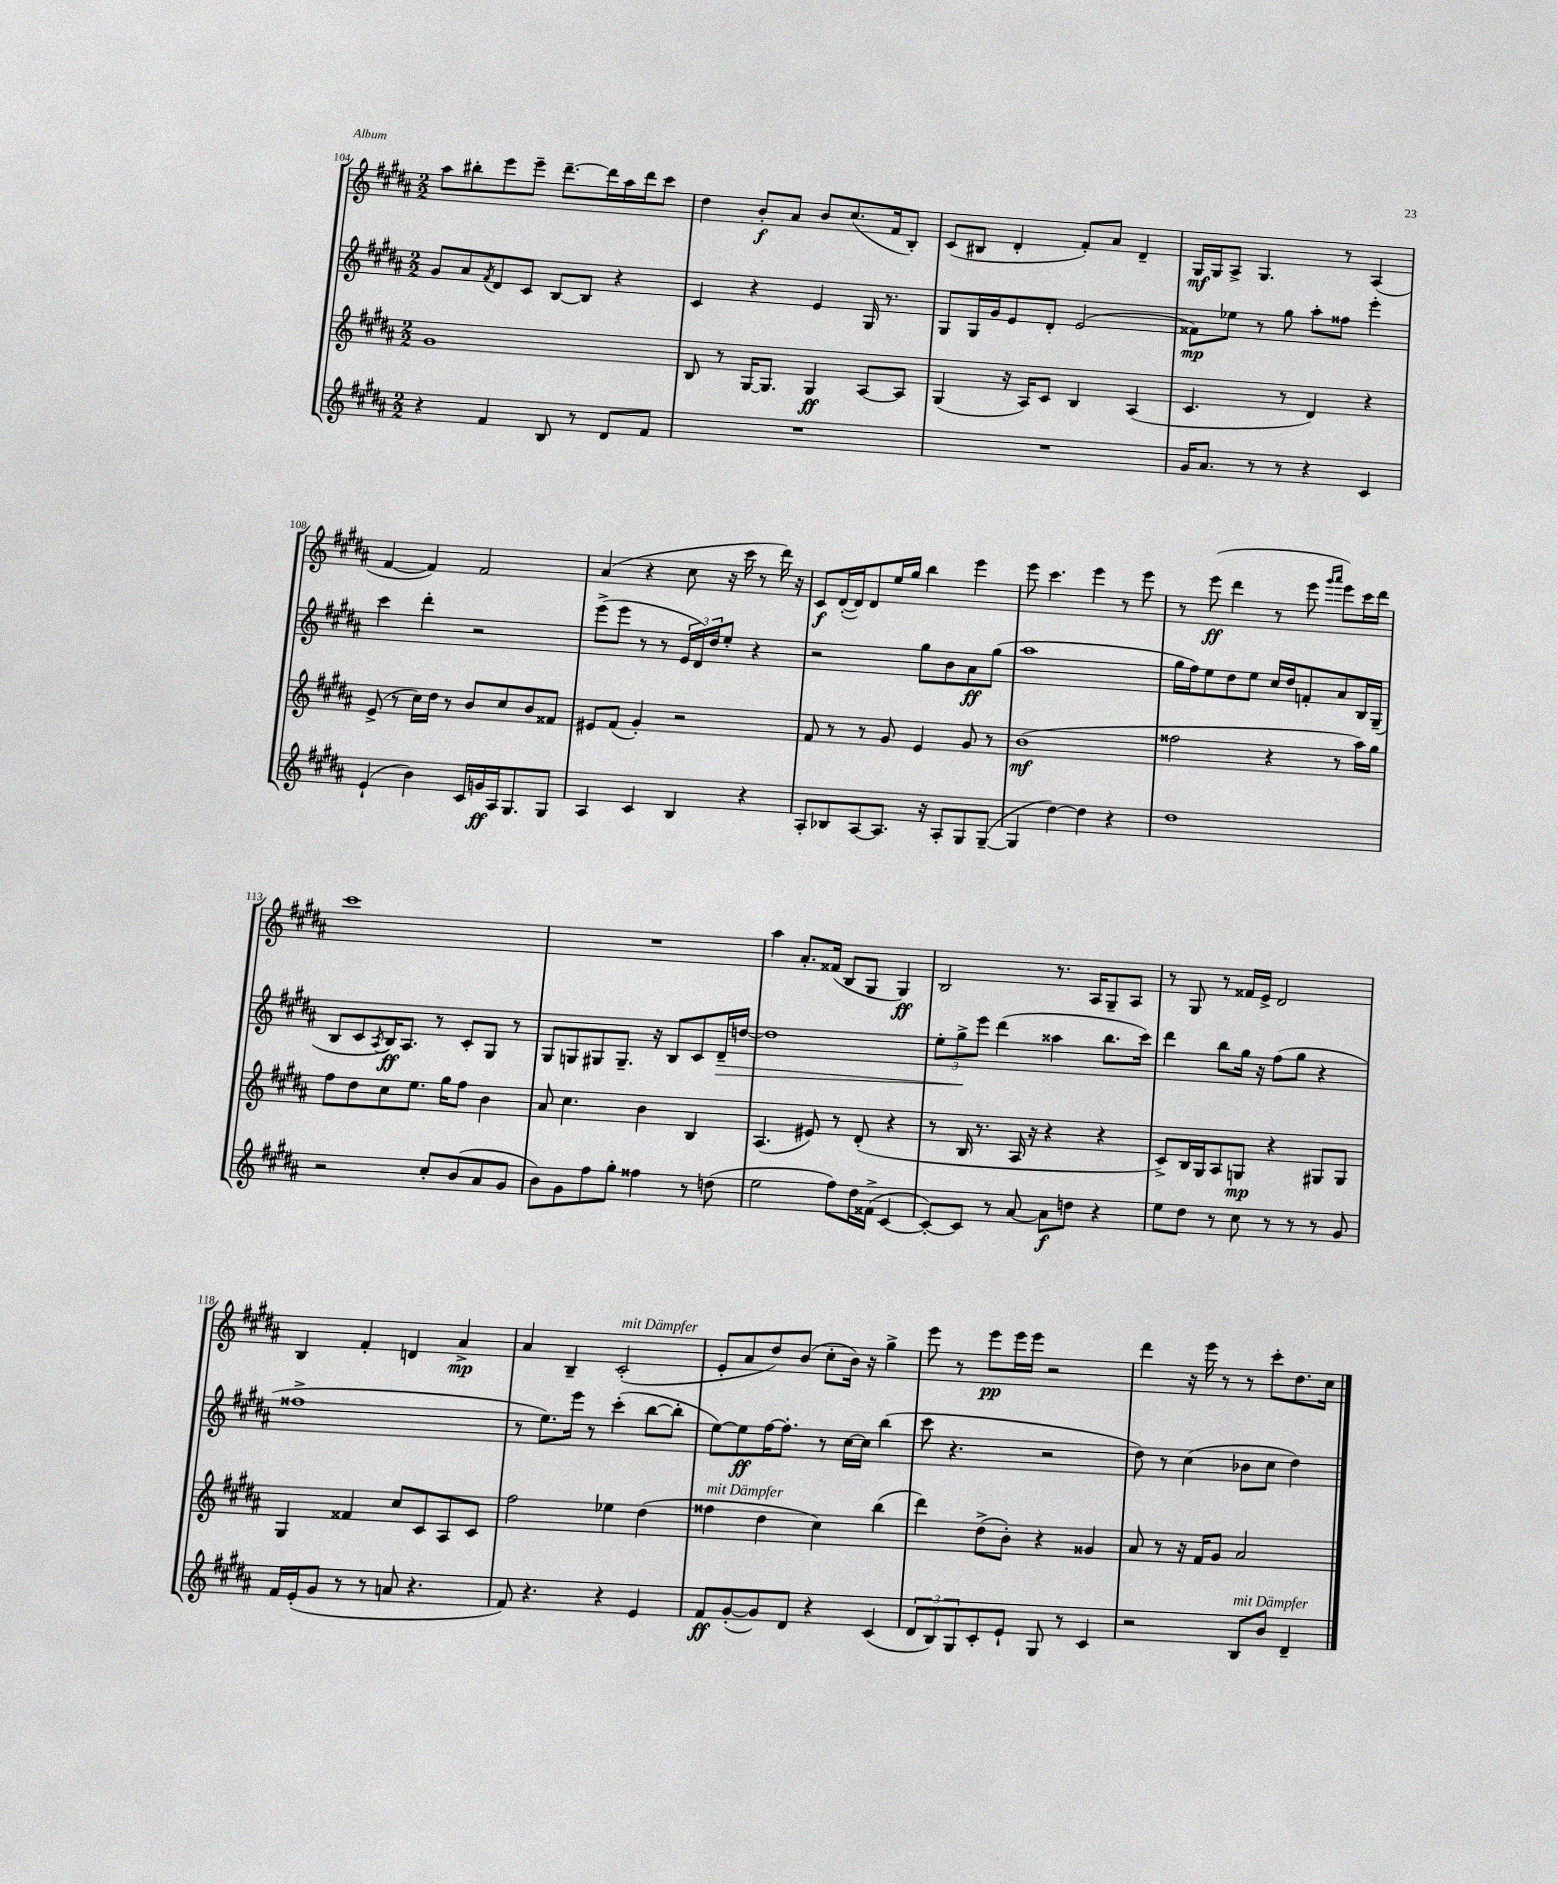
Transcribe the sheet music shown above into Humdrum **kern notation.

**kern	**kern	**kern	**kern
*staff4	*staff3	*staff2	*staff1
*clefG2	*clefG2	*clefG2	*clefG2
*k[f#c#g#d#a#]	*k[f#c#g#d#a#]	*k[f#c#g#d#a#]	*k[f#c#g#d#a#]
*M2/2	*M2/2	*M2/2	*M2/2
4r	1g#	8g#	8aa#
.	.	8a#	8bb#'
.	.	8qf#	.
4f#	.	8d#	8eee
.	.	8c#	8eee~
8B	.	[8B	[8.ddd#~
8r	.	8B]	.
.	.	.	16ddd#]
8d#	.	4r	16aa#
.	.	.	16ddd#
8f#	.	.	8ccc#
=	=	=	=
1r	8B	4c#	4dd#
.	8r	.	.
.	[16G#	4r	8b'
.	8.G#]	.	.
.	.	.	8a#
.	4G#	4e	8b
.	.	.	(8.cc#
.	[8A#	16G#	.
.	.	8.r	16f#
.	8A#]	.	8B')
=	=	=	=
1r	(4G#	8G#	(8c#
.	.	16G#	8B#
.	.	16g#	.
.	16r	8e	4d#'
.	16A#)	.	.
.	8c#	8d#'	.
.	4B	(2e	8f#')
.	.	.	8a#
.	(4A#	.	4d#~
=	=	=	=
16g#	4.c#	8f##)	16G#
8.a#	.	.	16G#
.	.	8ee-	8A#^
8r	.	8r	4.G#
8r	8r	8gg#	.
4r	4d#)	8aa#'	.
.	.	8ff##	8r
4c#	4r	4eee'	(4A#
=	=	=	=
(4e`	(8e^	4ccc#	[4f#
.	8r	.	.
4b)	16cc#)	4ddd#'	4f#])
.	16dd#	.	.
.	8r	.	.
16c#	8b	2r	2f#
16g	.	.	.
16A#	8cc#	.	.
8.G#	.	.	.
.	8b	.	.
8G#	8f##	.	.
=	=	=	=
4A#	8e#	(8eee^	(4a#
.	(8f#	8eee	.
4c#	4g#')	8r	4r
.	.	8r	.
4B	2r	24e	8cc#
.	.	24d#)	.
.	.	24dd#	.
.	.	8ee'	16r
.	.	.	16ccc#
4r	.	4r	8r
.	.	.	16ddd#)
.	.	.	16r
=	=	=	=
8A#'	8f#	2r	8c#
8B-	8r	.	([16d#'
.	.	.	16d#])
[8A#	8r	.	8d#
8.A#]	8g#	.	16ee
.	.	.	16gg#
.	4e	8gg#	4bb
16r	.	.	.
8A#'	.	8b	.
8G#	8g#	8a#	4eee
([8G#~	8r	(8gg#	.
=	=	=	=
4G#]	(1b	1aa#	8eee
.	.	.	4.ccc#
[4dd#)	.	.	.
4dd#]	.	.	4eee
4r	.	.	8r
.	.	.	8eee
=	=	=	=
1dd#	2ff##	16gg#	8r
.	.	16ff#)	.
.	.	8ee	(8eee
.	.	8dd#	4ddd#
.	.	8ee	.
.	4r	16cc#	8r
.	.	16dd#	.
.	.	8f'	8eee
.	.	.	16qqggg#
.	.	.	16qqaaa#
.	8r	8a#	8eee)
.	16aa#)	16B	16ccc#
.	16gg#	(16G#~	16ddd#
=	=	=	=
2r	8ff#	8B	1ccc#
.	8dd#	8c#	.
.	.	8qA#	.
.	8cc#	16B)	.
.	.	8.A#	.
.	8.ee	.	.
8cc#'	.	8r	.
.	16gg#	.	.
(8b	8ff#	8c#'	.
8a#	4b	8G#	.
8g#	.	8r	.
=	=	=	=
8b)	8a#	8G#	1r
8g#	4.cc#	8G	.
8ff#	.	8G#	.
8gg#'	.	8.G#~	.
4ff##	4b	.	.
.	.	16r	.
.	.	8B	.
8r	4B	8c#	.
(8dd	.	16d#~	.
.	.	[16dd	.
=	=	=	=
2ee	(4.A#	1dd]	4aa#
.	.	.	8.a#'
.	8e#)	.	.
.	.	.	(16f##
8ff#)	8r	.	8B
16dd#	(8d#'	.	8G#
(16f##^	.	.	.
[4c#	4r	.	4G#)
=	=	=	=
8c#'_)	8r	12ee'	2B
.	.	12gg#^	.
8c#]	16B	.	.
.	.	12eee	.
.	8.r	.	.
8r	.	(4ddd#	.
[8a#	16A#	.	.
.	16r	.	.
8a#]	4r	4aa##	8.r
8dd	.	.	.
.	.	.	16A#
4r	4r	8.bb	8G#~
.	.	.	8A#
.	.	16ccc#)	.
=	=	=	=
8ee	8c#^)	4ddd#	8r
8dd#	16B	.	8G#
.	16G#	.	.
8r	8A#	8bb	8r
8cc#	8G	16gg#	16f##
.	.	16r	16e^
8r	4r	(8ff#	2d#
8r	.	8gg#	.
8r	8G#	4r	.
8g#	8G#	.	.
=	=	=	=
16f#	4G#	1ff##^	4B
(16e'	.	.	.
8g#	.	.	.
8r	4f##	.	4f#'
8r	.	.	.
8a	8cc#	.	4d
4.r	8c#	.	.
.	8A#	.	4a#^
.	8c#	.	.
=	=	=	=
8f#)	2ff#	8r	4a#
4.r	.	8.ee)	.
.	.	.	4B~
.	.	16eee	.
.	.	8r	.
4r	4ee-	(4ccc#'	(2c#'
4e	(4dd#	[8bb	.
.	.	8bb']	.
=	=	=	=
8f#	4ff##	[8ee)	8e'
([8g#'	.	8ee]	8a#
8g#])	4dd#	[16ff#	8dd#)
.	.	8.ff#']	.
8d#	.	.	(8b
4r	4cc#)	8r	8cc#'
.	.	[16cc#	16b)
.	.	16cc#]	16r
(4c#	(4bb	(4bb	4gg#^
=	=	=	=
12d#	4ddd#)	8ccc#	8eee
12B)	.	.	.
.	.	4.r	8r
12G#	.	.	.
8c#'	(8dd#^	.	8eee
8e`	8b')	.	16eee
.	.	.	16eee
8G#	4r	2r	2r
8r	.	.	.
4c#	4g##	.	.
=	=	=	=
2r	8a#	8dd#)	4ddd#
.	8r	8r	.
.	16r	(4cc#	16r
.	16f#	.	16eee
.	8g#	.	8r
8B	2a#	8b-	8r
8b	.	8cc#	8ccc#'
4d#~	.	4dd#)	8.dd#
.	.	.	16cc#
==	==	==	==
*-	*-	*-	*-
